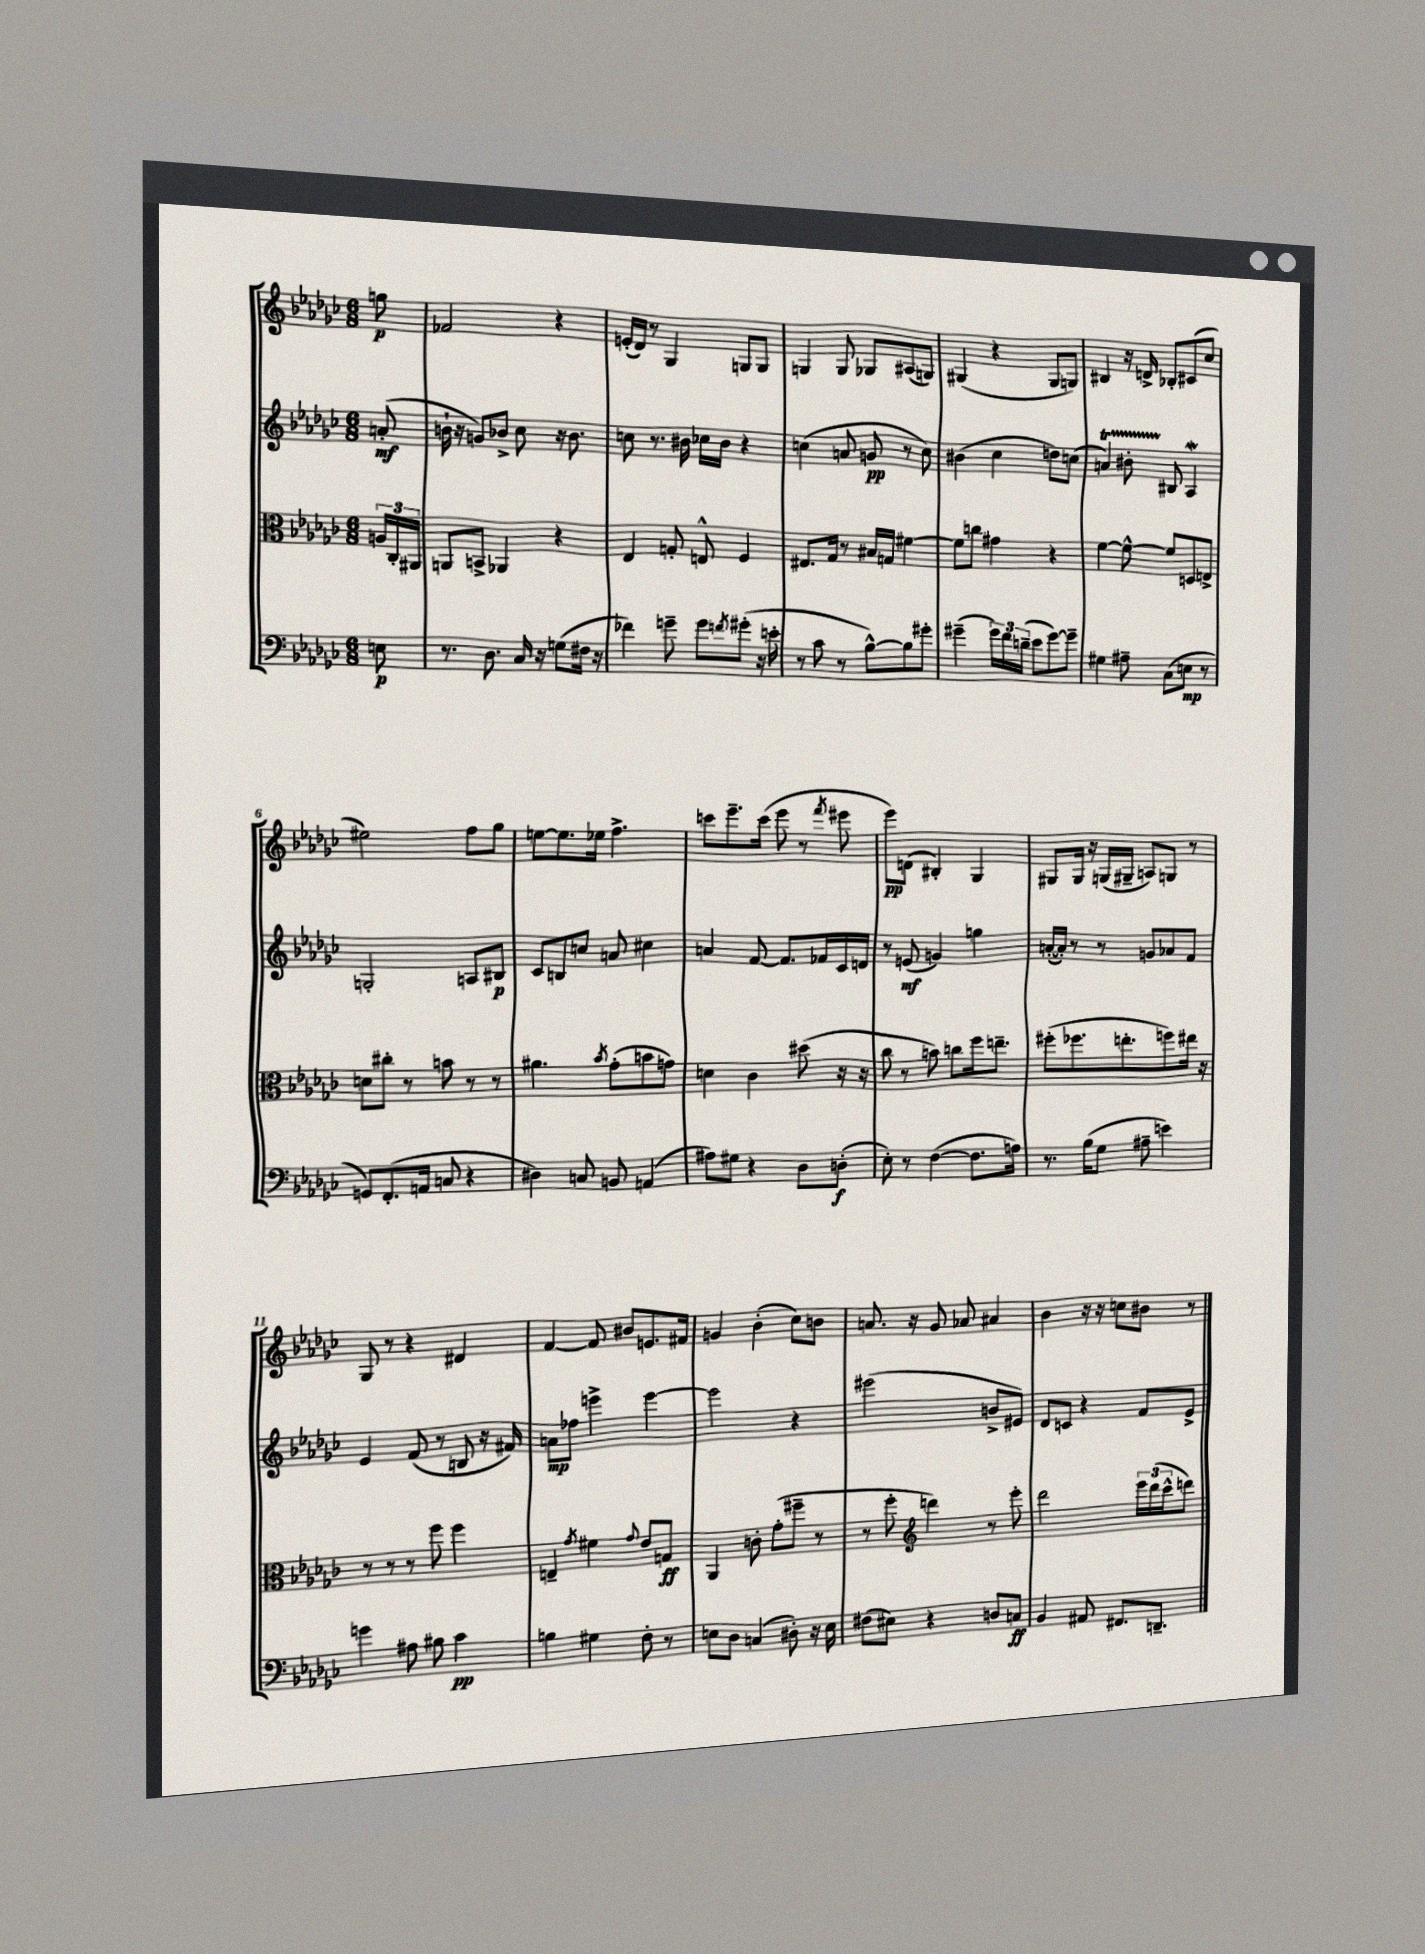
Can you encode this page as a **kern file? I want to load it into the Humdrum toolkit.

**kern	**kern	**kern	**kern
*staff4	*staff3	*staff2	*staff1
*clefF4	*clefC3	*clefG2	*clefG2
*k[b-e-a-d-g-c-]	*k[b-e-a-d-g-c-]	*k[b-e-a-d-g-c-]	*k[b-e-a-d-g-c-]
*M6/8	*M6/8	*M6/8	*M6/8
8E	24A	(8a'	8gg
.	24C-'	.	.
.	24AA#	.	.
=	=	=	=
8.r	8AA	16b`	2f-
.	.	16r	.
.	8BB^	8g)	.
8.D-	.	.	.
.	4AA-	8b-^	.
16C-	.	8cc-	.
16r	.	.	.
(8G	4r	16r	4r
.	.	8.b-	.
16F#	.	.	.
16r	.	.	.
=	=	=	=
4f-)	4E-	8cc	(16e'
.	.	.	16d-)
.	.	8.r	8r
8g~	8G'	.	4G-
.	.	16b#	.
8g	8E^^	16cc-	.
.	.	16b#	.
8qf	.	.	.
(8g#'	4F	4r	8G
16r	.	.	8G
16e'	.	.	.
=	=	=	=
8r	8.E#	(4cc	4G
8c-	.	.	.
.	16G-	.	.
8r	8r	8a	8G
[8B-^^)	16B#	8g	8G-
.	16G	.	.
8B-]	[4f#	8r	(8A#
8g#'	.	8cc)	8G)
=	=	=	=
(4g#~	8f#]	(4b#	(4G#
.	8cc	.	.
24g#)	4g#	4cc-	4r
24f	.	.	.
(24d~	.	.	.
8e-	.	.	.
[8g#)	4r	8dd)	8G#
8g#~]	.	(8cc	8G)
=	=	=	=
4G#	[4f	4a)	4B#
8A#~	8f^^_	8b#'	16r
.	.	.	16d^
(8C-	8f]	8B#	8B-'
8E	8D	4A-	(8c#
8r	8E^	.	8cc-
=	=	=	=
8GG)	8d	2G'	2ee#)
(8.FF'	8cc#'	.	.
.	8r	.	.
16AA	.	.	.
8C	8b	.	.
4r	8r	8A	8ff
.	8r	8B#	8gg-
=	=	=	=
4D#)	4.a#	8c-	[8ee
.	.	8B	8.ee]
8C	.	8cc	.
.	.	.	16ee-
.	8qb-	.	.
8BB	(8g-'	8a	4.ff^
(4AA	8b	4cc#	.
.	8g)	.	.
=	=	=	=
8A#)	4d	4a	8ccc
8G#	.	.	8.eee-~
4r	4c-	[8f	.
.	.	.	(16ccc
.	.	8.f]	8eee-
8D-	(8dd#	.	8r
.	.	16f-	.
.	.	.	8qfff
(8D'	16r	16c-	8eee#
.	16r	16d	.
=	=	=	=
8E-')	8cc-	8r	8eee-)
8r	8r	(8e	(8d
([4F	8b)	4g)	4B#')
.	8cc	.	.
8.F]	16ff	4gg	4G-
.	8.ee~	.	.
16A)	.	.	.
=	=	=	=
8.r	(8ff#'	([16a'	8G#
.	.	16a'])	.
.	8.ff-	8r	16G#
(16B-	.	.	16r
8G-	.	8r	(16G
.	8.ee'	.	16G#~
8A#~	.	8g	8A)
4e)	8ff)	8a-	8G
.	16ee#	8f	8r
.	16r	.	.
=	=	=	=
4g	8r	4e-	8G-
.	8r	.	8r
8A#	8r	(8f	4r
8B#	8ff	8r	.
4c-	4ff	8B	4d#
.	.	16r	.
.	.	16f#)	.
=	=	=	=
4B	4E~	8a	[4f
.	.	8ff-	.
.	8qg-	.	.
4G#	4f#	4eee^	8f]
.	.	.	8b#
.	8qqg-	.	.
8F'	8e-	[4eee	8.e
8r	8G	.	.
.	.	.	16f#
=	=	=	=
8E	4AA-	2eee]	4g
8D-	.	.	.
(4C	8c'	.	(4b-'
.	(8g-'	.	.
8D#')	8ff#~	4r	8cc-)
16r	8r	.	8b
16E	.	.	.
=	=	=	=
(8F#	8r	(2eee#	8.a
8E#)	8ff'	.	.
.	.	.	16r
*	*clefG2	*	*
4r	4ddd)	.	8g-
.	.	.	8a-
8D	8r	8b^	4a#
8C	8eee-'	8e#)	.
=	=	=	=
4BB-	2ddd-	8d-	4b-
.	.	8c	.
8AA#	.	4r	16r
.	.	.	16r
8.FF#	.	.	8cc
.	24eee-	8f	8b#
.	(24ddd-	.	.
8.DD~	.	.	.
.	24ccc-^^	.	.
.	8ddd)	8e-^	8r
==	==	==	==
*-	*-	*-	*-
